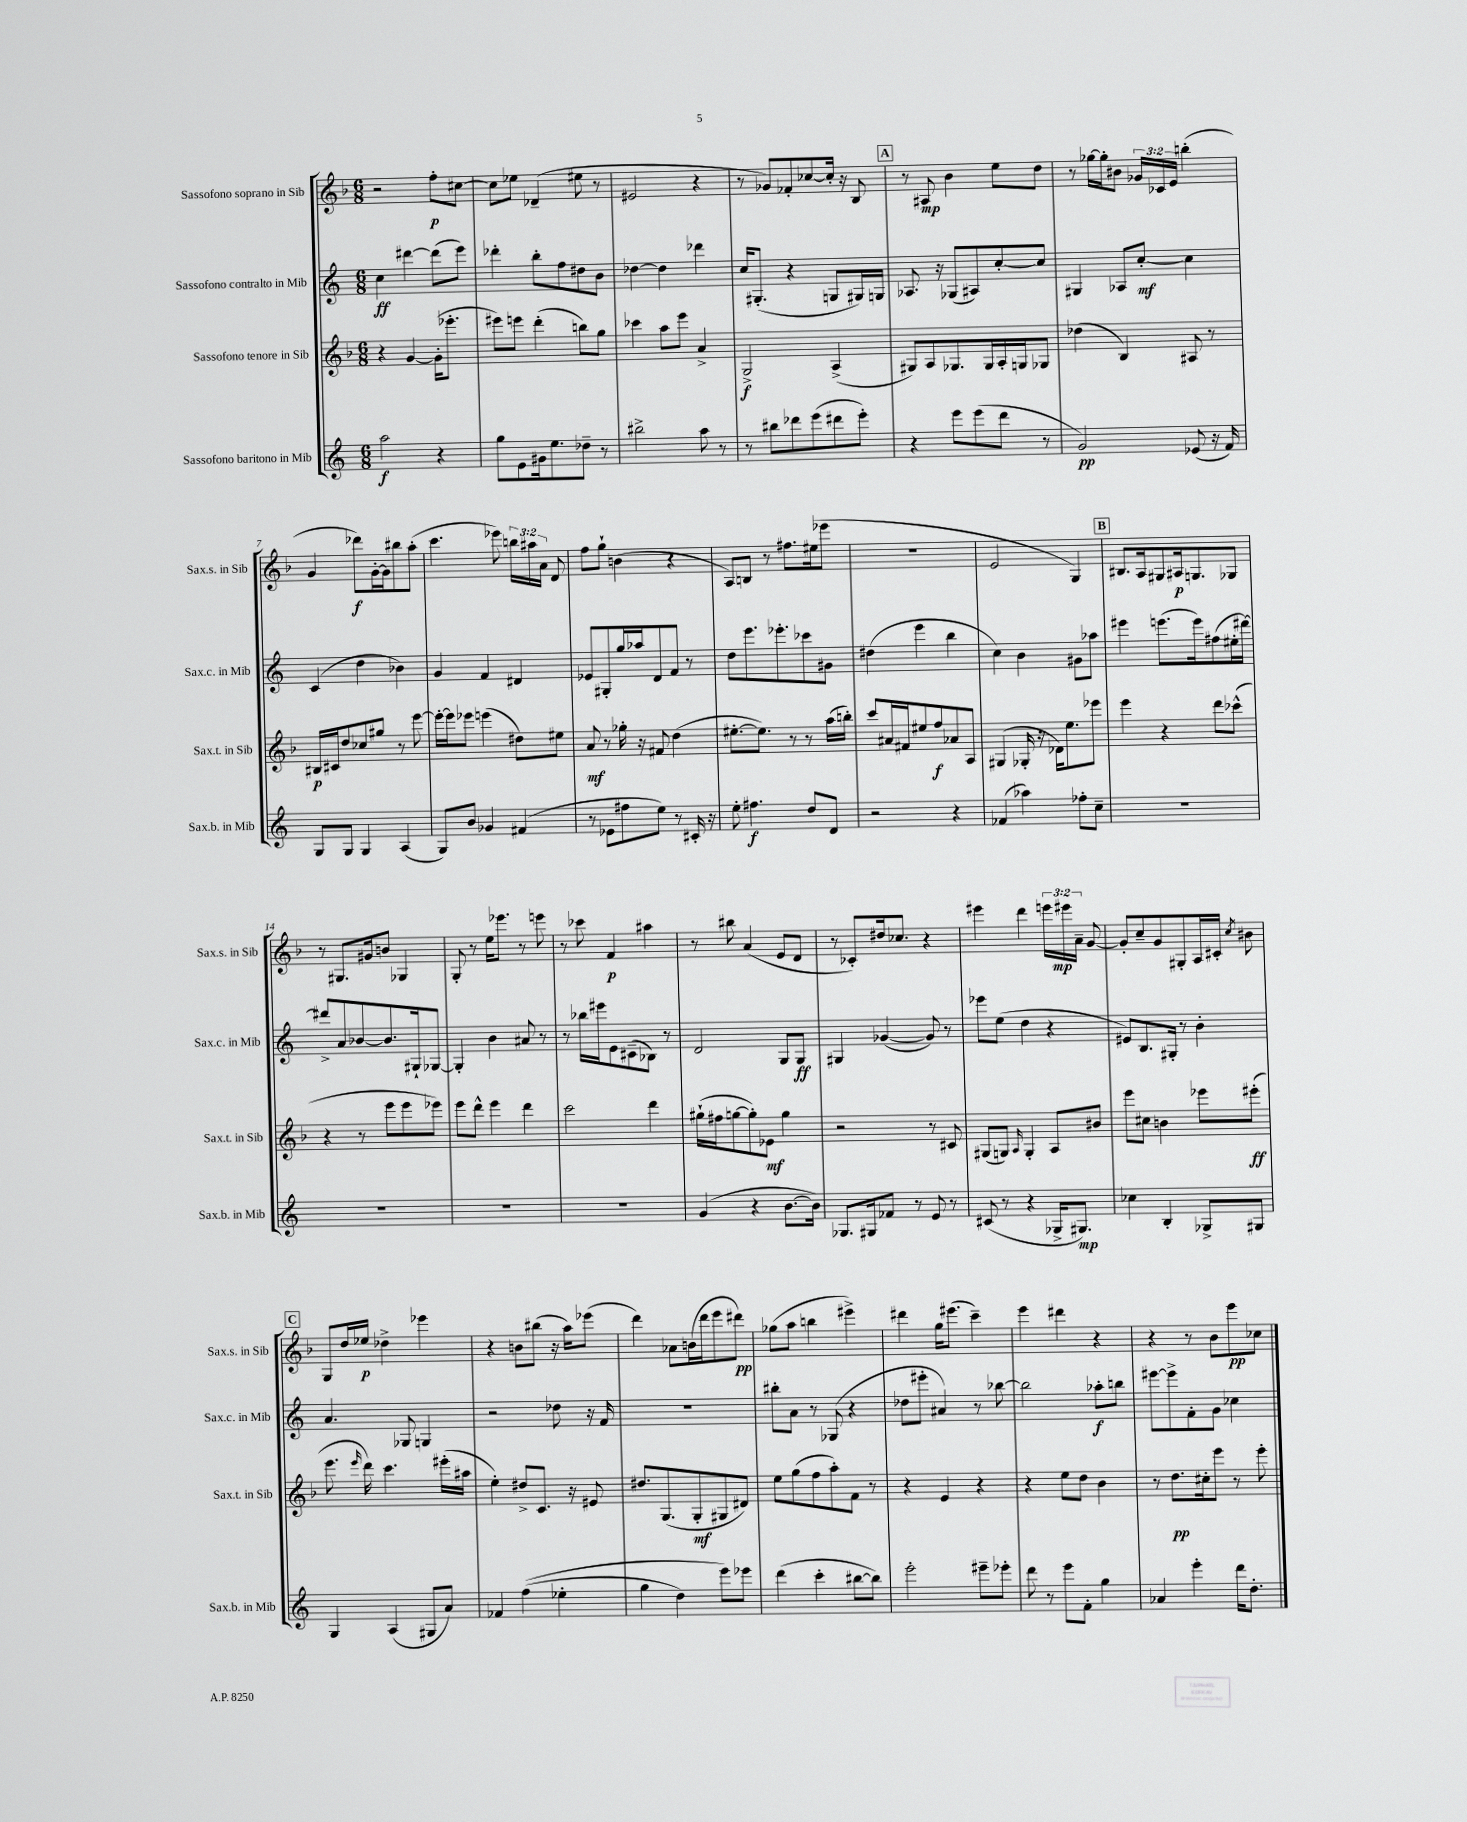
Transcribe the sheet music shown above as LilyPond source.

<<
\new StaffGroup <<
\new Staff = "s0" \with { instrumentName = "Sassofono soprano in Sib" shortInstrumentName = "Sax.s. in Sib" } {
    \clef treble \key f \major \numericTimeSignature \time 6/8 \override Staff.TupletNumber.text = #tuplet-number::calc-fraction-text
    \autoBeamOff r2 f''8[-.\p cis''8]~ |
    cis''8[ ees''8] des'4--( eis''8 r8 |
    eis'2 r4 |
    r8 ges'8[) fes'8-. ces''8~ ces''16]-. r16 bes8 |
    \mark \markup { \box "A" } r8 ais8\mp bes'4 e''8[ d''8] |
    r8 ges''16[~ ges''16-. bis'8] \tuplet 3/2 { ges'16[ ces'16 e'16] } b''4-.( |
    g'4 des'''8[\f) g'16~-. g'16 bis''8 a''8]-.( |
    c'''4. ees'''8) \tuplet 3/2 { b''16[ ais''16 a'16] } d'8 |
    f''8[ g''8]-! b'4( r4 |
    a8[) b8] r8 fis''8.[ eis''16( ees'''8] |
    R2. |
    e'2 g4) |
    \mark \markup { \box "B" } bis8.[ a16 gis8 ais16\p g8. ges8] |
    r8 gis8.[ gis'16 b'8] ges4 |
    g8-. r8 e''16[ ees'''8.] r8 e'''8 |
    r8 ces'''8 f'4\p ais''4 |
    r8 bis''8 a'4( e'8[ d'8] |
    r8 ces'8[-.) dis''16 ces''8.] r4 |
    eis'''4 d'''4 \tuplet 3/2 { e'''16[ eis'''16\mp a'16]-- } g'8~ |
    g'8[-. c''8-- g'8 gis8-. a16 cis'16]-. \acciaccatura { c''8 } bis'8 |
    \mark \markup { \box "C" } g8[ d''16 ees''16]\p des''4-> ees'''4 |
    r4 b'8[ bis''8]( r16 a''16[) ees'''8]( |
    d'''4) aes'8[ b'16( d'''16 e'''8 dis'''8]\pp) |
    ges''8[( a''8] b''4 eis'''4->) |
    dis'''4 g''16[ eis'''8.]( c'''4--) |
    e'''4 dis'''4 r4 |
    r4 r8 bes'8[ e'''8\pp ces''8] \bar "|." |
}
\new Staff = "s1" \with { instrumentName = "Sassofono contralto in Mib" shortInstrumentName = "Sax.c. in Mib" } {
    \clef treble \key c \major \numericTimeSignature \time 6/8
    \autoBeamOff c''4\ff dis'''4~ dis'''8[( e'''8]) |
    des'''4-. b''8[-. f''8 dis''8 b'8] |
    des''4~ des''4 des'''4 |
    c''16[ gis8.]-.( r4 g8[ gis16) g16] |
    \mark \markup { \box "A" } aes8. r16 ges8[( ais8) c''8~-. c''8] |
    gis4 aes8[ c''8]~-.\mf c''4 |
    c'4( d''4 bes'4) |
    g'4 f'4 dis'4 |
    ees'8[ gis8-. g''16 aes''16 d'8 f'8] r8 |
    d''8[ e'''8. ees'''8.-. ces'''8 gis'8] |
    dis''4( e'''4 b''4 |
    c''4) b'4 gis'8[ aes''8] |
    \mark \markup { \box "B" } eis'''4 e'''8.[( e'''16) fis''8( eis''16-. dis'''16]~) |
    dis'''8[-> a'8 bes'8~ bes'8. gis16-! ges8]~ |
    ges4-. b'4 ais'8 r8 |
    r8 bes''16[ eis'''16 e'8 cis'8--( bes8]) r8 |
    d'2 g8[ g8]\ff |
    gis4 ges'4~( ges'8) r8 |
    ees'''8[ e''8]( d''4 r4 |
    eis'8[) b8. gis16]-. r8 b'4-. |
    \mark \markup { \box "C" } a'4. ges8 g4 |
    r2 des''8 r16 f'16 |
    R2. |
    bis''8[-. a'8] r8 ges8( r4 |
    des''8[ eis'''8]-. ais'4) r8 bes''8~ |
    bes''2 aes''8[-.\f b''8] |
    eis'''8[~ eis'''8-> f'8-. g'8] ces''4 \bar "|." |
}
\new Staff = "s2" \with { instrumentName = "Sassofono tenore in Sib" shortInstrumentName = "Sax.t. in Sib" } {
    \clef treble \key f \major \numericTimeSignature \time 6/8
    \autoBeamOff r4 g'4~ g'16[-.( ees'''8.]-. |
    eis'''8[) e'''8] d'''4-.( b''8[) g''8] |
    ces'''4 a''8[ e'''8] a'4-> |
    g2->\f a4->( |
    \mark \markup { \box "A" } gis8[) a8 ges8. ges16 a16-. g16 ges8] |
    des''4( bes4) ais8 r8 |
    bis16[\p cis'16 d''8 ces''8 gis''8] r8 e'''8~ |
    e'''16[~-. e'''16 ees'''8] e'''4( dis''8[) eis''8] |
    a'8\mf r8 ges''16-. r16 fis'8 d''4( |
    eis''8.[~-. eis''8.]) r8 r8 a''16[( b''16]-.) |
    c'''8[ ais'16 fis'16 eis''8 f''8\f aes'8 a8] |
    gis4( ges16-. r16 des'16[) e''8. ees'''8] |
    \mark \markup { \box "B" } e'''4 r4 d'''8[ ces'''8]-^( |
    r4 r8 e'''8[ e'''8 ees'''8]) |
    e'''8[ d'''8]-^ e'''4 d'''4 |
    c'''2 d'''4 |
    gis''16[-!( fis''16 g''8~ g''8-.) ees'8]\mf g''4 |
    r2 r8 cis'8 |
    gis8[( g8]) \grace { a16 } g4-. a8[ bis'8] |
    e'''8[ cis''8] b'4 ees'''8[ eis'''8]-.\ff( |
    \mark \markup { \box "C" } e'''8. \grace { e'''16 } d'''16) c'''4. eis'''16[-.( ais''16] |
    e''4-.) dis''8[-> c'8.] r16 eis'8 |
    dis''8.[ g8.( g8-.\mf gis8 dis'8]) |
    e''8[ g''8( f''8 a''8-.) f'8] r8 |
    r4 e'4 r4 |
    r4 e''8[ d''8] bes'4 |
    r8 d''8.[\pp cis''16-. e'''8] r8 e'''8-. \bar "|." |
}
\new Staff = "s3" \with { instrumentName = "Sassofono baritono in Mib" shortInstrumentName = "Sax.b. in Mib" } {
    \clef treble \key c \major \numericTimeSignature \time 6/8
    \autoBeamOff a''2\f r4 |
    g''8[ e'8 gis'16 e''8. des''8]-- r8 |
    bis''2-> a''8 r8 |
    r8 bis''8[ des'''8 e'''8( dis'''8 e'''8]-.) |
    \mark \markup { \box "A" } r4 e'''8[ e'''8( d'''8] r8 |
    g'2\pp) ees'8( r16 f'16) |
    g8[ g8] g4 a4( |
    g8[) b'8] ges'4 fis'4( |
    r8 ees'8[ fis''8 e''8]) r8 cis'16-. r16 |
    e''8-. fis''4.\f d''8[ d'8] |
    r2 r4 |
    fes'4( aes''4) fes''8[-. c''8]-- |
    \mark \markup { \box "B" } R2. |
    R2. |
    R2. |
    R2. |
    g'4( r4 b'8.[~ b'16]) |
    ges8.[ gis16 fes'8] r8 e'8 r8 |
    cis'8( r8 r4 ges16[-> gis8.]\mp) |
    ces''4 b4-. ges8[-> gis8] |
    \mark \markup { \box "C" } g4 a4( gis8[ a'8]) |
    fes'4 f''4(\( ees''4-. |
    g''4 d''4) e'''8[\) ees'''8] |
    d'''4( c'''4-. bis''8[~ bis''8]) |
    e'''2-. eis'''8[-- ees'''8]-. |
    d'''8 r8 e'''8[ f'8]-. g''4 |
    aes'4 e'''4-. d'''16[ d''8.]-. \bar "|." |
}
>>
>>
